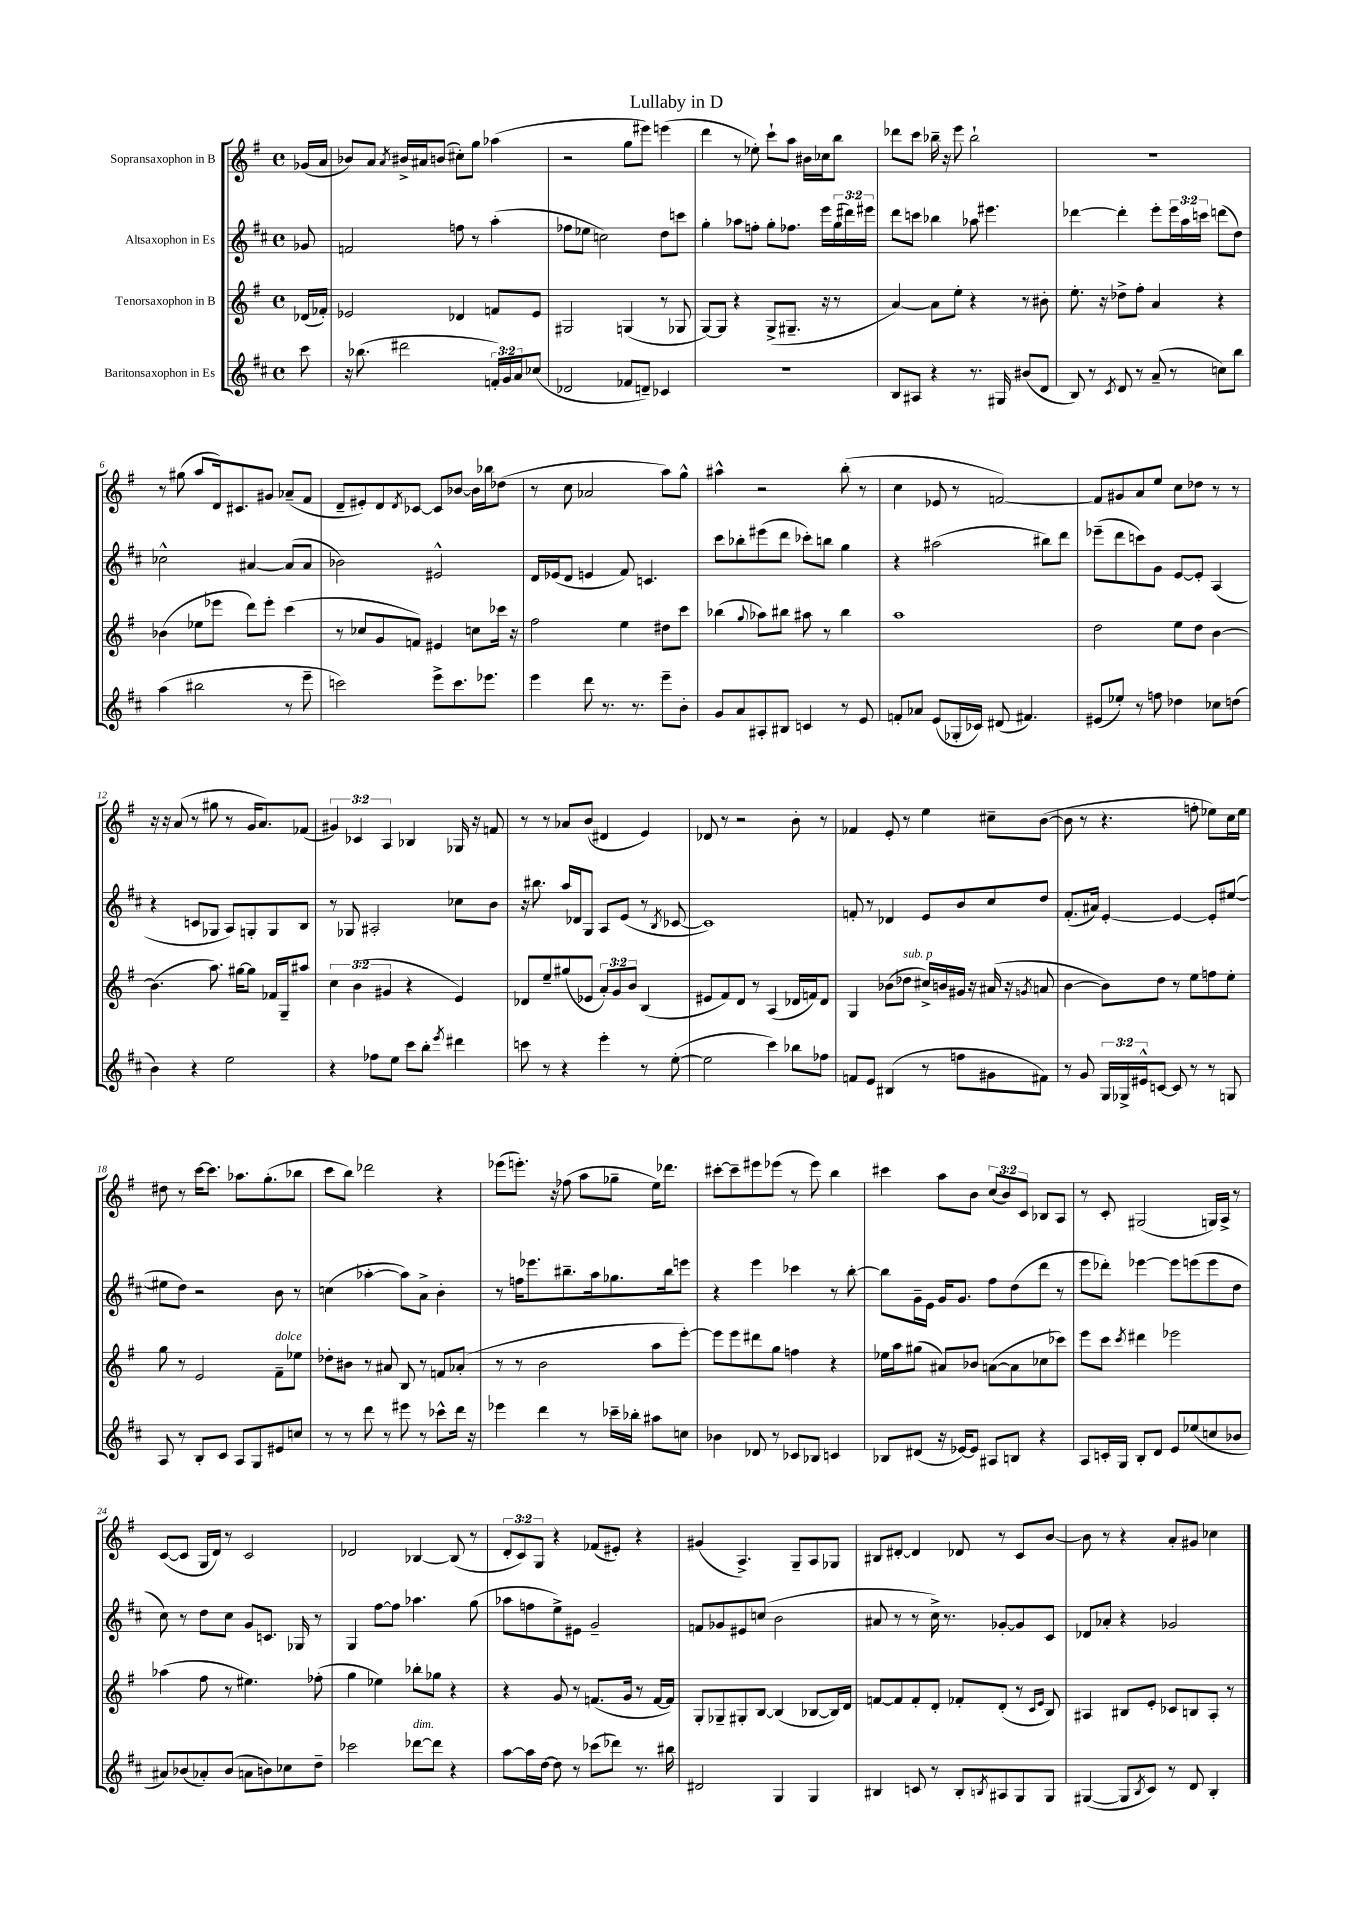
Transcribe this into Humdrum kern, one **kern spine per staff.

**kern	**kern	**kern	**kern
*staff4	*staff3	*staff2	*staff1
*clefG2	*clefG2	*clefG2	*clefG2
*k[f#c#]	*k[f#]	*k[f#c#]	*k[f#]
*M4/4	*M4/4	*M4/4	*M4/4
*met(c)	*met(c)	*met(c)	*met(c)
8ccc#	(16d-	8g-	(16g-
.	16f-')	.	16a
=	=	=	=
16r	2e-	2f	8b-)
(8.bb-	.	.	.
.	.	.	8a
.	.	.	8qa
2ddd#	.	.	16b#^
.	.	.	16a#
.	.	.	(8b
.	4d-	8ff	8cc#')
.	.	8r	8gg
24f')	8f	(4aa'	(4aa-
24g	.	.	.
24a	.	.	.
(8cc-	8e-	.	.
=	=	=	=
2d-	2G#	8ff-	2r
.	.	8ee-	.
.	.	2cc)	.
8f-	(4G	.	8gg
8d~)	.	.	8eee#)
4c-	8r	8dd	(4eee
.	8G-	8ccc	.
=	=	=	=
1r	[8G)	4gg'	4ddd
.	8G]	.	.
.	4r	8aa-	8r
.	.	8ff'	8ee-')
.	(8G^	8gg'	8ccc`
.	8.G#~	8.ff-	8aa
.	.	.	16b#
.	16r	16eee	16cc-
.	8r	(24gg	8bb
.	.	24ddd#)	.
.	.	24eee#	.
=	=	=	=
8B	[4a)	8ddd	8ddd-
8A#	.	8ccc	8ccc
4r	8a]	4bb-	16bb-~
.	.	.	16r
.	8ee'	.	8eee
8.r	4r	8aa-	2bb-`
.	.	4.eee#	.
16G#	.	.	.
(8b#	8r	.	.
8d	8b#'	.	.
=	=	=	=
8B)	8.ee'	[4ddd-	1r
8r	.	.	.
.	16r	.	.
8qc#	.	.	.
8d	8dd-^	4ddd-']	.
8r	8ff#'	.	.
(8a~	4a	8eee'	.
8r	.	24eee	.
.	.	24aa	.
.	.	24ccc	.
8cc)	4r	(8ddd	.
8bb	.	8dd)	.
=	=	=	=
(4aa	(4b-	2cc-^^	8r
.	.	.	(8gg#
2bb#	8ee-	.	8aa
.	8eee-	.	16d)
.	.	.	8.c#
.	8ddd)	[4a#	.
.	8eee-'	.	8g#
8r	(4ccc	(8a#]	(8a-~
8eee~	.	8a#	8f#
=	=	=	=
2ccc)	8r	2b-)	8d~
.	8cc-	.	8e#')
.	8g	.	8d
.	.	.	8qd
.	8f)	.	[8c-
8eee^	4e#	2e#^^	8c-]
8.ccc	.	.	[8b-
.	8cc	.	16b-]
8.eee-	.	.	16bb-
.	16ccc-	.	(8dd-
.	16r	.	.
=	=	=	=
4eee	2ff#	16d	8r
.	.	(16e-	.
.	.	8d	8cc
8ddd	.	4e	2a-
8.r	.	.	.
.	4ee	8f#)	.
8.r	.	.	.
.	.	4.c	.
8eee~	8dd#	.	8aa)
8b'	8ccc	.	8gg^^
=	=	=	=
8g	(4bb-	8ccc#	4aa#^^
8a	.	8bb-'	.
.	8qqgg	.	.
8A#'	8aa-)	(8eee#	2r
8B#	8bb#	8ddd	.
4c	8aa#	8ccc-')	.
.	8r	8bb	.
8r	4bb#	4gg	(8bb'
8e	.	.	8r
=	=	=	=
8f'	1aa	4r	4cc
8a-	.	.	.
(8e	.	(2aa#	8e-
16G-'	.	.	8r
16c-)	.	.	.
(8d#	.	.	[2f)
4.f#)	.	.	.
.	.	8bb#)	.
.	.	8ddd	.
=	=	=	=
(8e#	2dd	(8eee-~	8f]
8ee-')	.	8ddd	8g#
8r	.	8ccc)	8a
8ff	.	8g	8ee
4dd-	8ee	[8e	8cc
.	8dd	8e']	8dd-
8cc-	[4b	(4A	8r
(8dd	.	.	8r
=	=	=	=
4b)	(4.b]	4r	16r
.	.	.	16r
.	.	.	(8a
4r	.	8c	8r
.	8.aa)	8G-	8gg#
2ee	.	8A)	8r
.	[16gg#	.	.
.	8gg#]	8G'	16g
.	.	.	8.a)
.	16f-	8G	.
.	16G~	.	.
.	8aa#	8B	(8f-
=	=	=	=
4r	6cc	8r	6g#)
.	.	8G-	.
.	(6b	.	6c-
8ff-	.	2A#'	.
.	6g#	.	6A
8ee	.	.	.
8ccc#	4r	.	4B-
8bb'	.	.	.
8qeee	.	.	.
4ddd#	4e)	8cc-	16G-
.	.	.	16r
.	.	8b	8f
=	=	=	=
8ccc	8d-	16r	8r
.	.	8.bb#	.
8r	8ee~	.	8r
4r	(8gg#	16aa	8a-
.	.	16d-	.
.	8e-	8G	(8b
4eee'	12a')	8A	4d#
.	12g	.	.
.	.	(8e	.
.	12b	.	.
8r	(4B	8r	4e)
.	.	8qB	.
([8ee'	.	[8c-	.
=	=	=	=
2ee]	8e#	1c-])	8d-
.	8f#)	.	8r
.	8d	.	2r
.	8r	.	.
4ccc#)	(4A	.	.
8bb-	16d-	.	8b'
.	16f)	.	.
8ff-	8d-	.	8r
=	=	=	=
8f	4G	8f'	4f-
8e	.	8r	.
(4B#	(8b-	4d-	8e'
.	8dd-	.	8r
8r	16cc#^)	8e	4ee
.	16b	.	.
8ff	16g#	8b	.
.	16r	.	.
8g#	(16a#	8cc#	8cc#~
.	16r	.	.
.	8qg	.	.
8f#)	8a	8dd	([8b
=	=	=	=
8r	[4b	(8.f#'	8b]
8g	.	.	8r
.	.	16a#)	.
24G	8b])	[4e'	4.r
24G-^	.	.	.
24e#^^	.	.	.
[8c	8dd	.	.
8c]	8r	4e_	.
8r	8ee	.	8ff'
8r	8ff	8e']	8ee-)
8G	8ee'	([8ee#	16cc
.	.	.	16ee-
=	=	=	=
8A	8gg	8ee#]	8dd#
8r	8r	8dd)	8r
8B'	2e	2r	[16ccc
.	.	.	8.ccc]
8c#	.	.	.
8A	.	.	8.aa-
8G	.	.	.
.	.	.	(8.gg'
8e#	8f#~	8b	.
8cc	8ee-	8r	8bb-
=	=	=	=
8r	8dd-'	(4cc	8ccc
8r	8b#	.	8bb)
8ddd	8r	[4aa-'	2ddd-
8r	8a#	.	.
8eee#	8B	8aa-])	.
8r	8r	8a^	.
8ccc-^^	8f	4b'	4r
16ddd	(8a-'	.	.
16r	.	.	.
=	=	=	=
4eee-	8r	8r	(8eee-
.	8r	16ff	8.eee')
.	.	8.eee-	.
4ddd	2b	.	.
.	.	.	16r
.	.	8.bb#~	(8ff-
8r	.	.	8aa
.	.	16aa	.
16ccc-~	.	8.gg-	8gg-~
16bb-'	.	.	.
8aa#	8aa	.	16ee)
.	.	16bb#	8.ddd-
8cc	[8eee')	8eee	.
=	=	=	=
4b-	8eee]	4r	[8ccc#'
.	8eee	.	8ccc#~]
8d-	8ddd#	4eee	8eee#
8r	8gg	.	(8eee-
8c-	4ff	4ccc-	8r
8B-	.	.	8eee-)
4c	4r	8r	4bb
.	.	[8bb'	.
=	=	=	=
8B-	16ee-	8bb]	4ccc#
.	16aa	.	.
(8d#	(8gg#	16g~	.
.	.	16e	.
16r	8a#)	16g	8aa
[16e-)	.	8.g	.
8e-]	8b-	.	8b
8A#	([8a	8ff#	(12cc
.	.	.	12b)
8B	8a]	(8dd	.
.	.	.	12c
4r	8cc-	8ddd	8B-
.	8ccc-)	8r	8A
=	=	=	=
8A	8eee	8eee	8r
16c'	8ccc	8ddd-')	8c'
16G	.	.	.
.	8qccc	.	.
8B'	4ddd#	[4eee-	(2G#
8d	.	.	.
8e	2eee-	8eee-]	.
(8ee-	.	(8eee	.
8cc	.	8eee	16G)
.	.	.	16A^
8b-	.	8dd	8r
=	=	=	=
8a#)	(4aa-	8cc#)	([8c
(8b-	.	8r	8c]
8a-')	8ff#	8dd	16G
.	.	.	16d)
(8b-	8r	8cc#	8r
8a	4.ee#)	8g	2c
8b)	.	8.c	.
8cc-	.	.	.
.	.	16G-	.
8dd~	(8ff-'	8r	.
=	=	=	=
2ccc-	4gg	4G	2d-
.	4ee-)	[8ff#	.
.	.	8ff#]	.
[8ddd-	8bb-'	4.aa-	[4B-
8ddd-]	8gg-	.	.
4r	4r	.	(8B-]
.	.	(8gg	8r
=	=	=	=
[8aa	4r	8aa-	12d'
.	.	.	12c)
16aa]	.	8ff	.
.	.	.	12G
[16dd	.	.	.
8dd]	8g	8ee^)	4r
8r	8r	8e#	.
(8ccc-	(8.f	2g~	(8f-
8ddd-)	.	.	8e#')
.	16g	.	.
8.r	8r	.	4r
.	[16f	.	.
16bb#	16f])	.	.
=	=	=	=
2d#	8G'	8f	(4g#
.	8G-~	8g-	.
.	8G#'	8e#	4.A^)
.	[8B	(8cc	.
4G	(4B]	2b	.
.	.	.	8G~
4G	[8B-	.	8A
.	16B-])	.	8G-
.	16d	.	.
=	=	=	=
4B#	[8f	8a#	8B#
.	8f]	8r	[8d#'
8c	8f'	8r	4d#]
8r	8d'	16cc#^)	.
.	.	8.r	.
8B#'	8f-'	.	8d-
8qB	.	.	.
8A#	(8d'	[8g-'	8r
8G	8r	8g-]	8c
.	16qqc	.	.
.	16qqe	.	.
8G	8B)	8c#	[8b
=	=	=	=
([4G#	4A#	8d-	8b]
.	.	8a-'	8r
8G#]	8B#	4r	4r
8qB	.	.	.
8c#)	8e'	.	.
8r	8c-	2g-	8a'
8d	8B	.	8g#
4B'	8A#'	.	4cc-
.	8r	.	.
==	==	==	==
*-	*-	*-	*-
